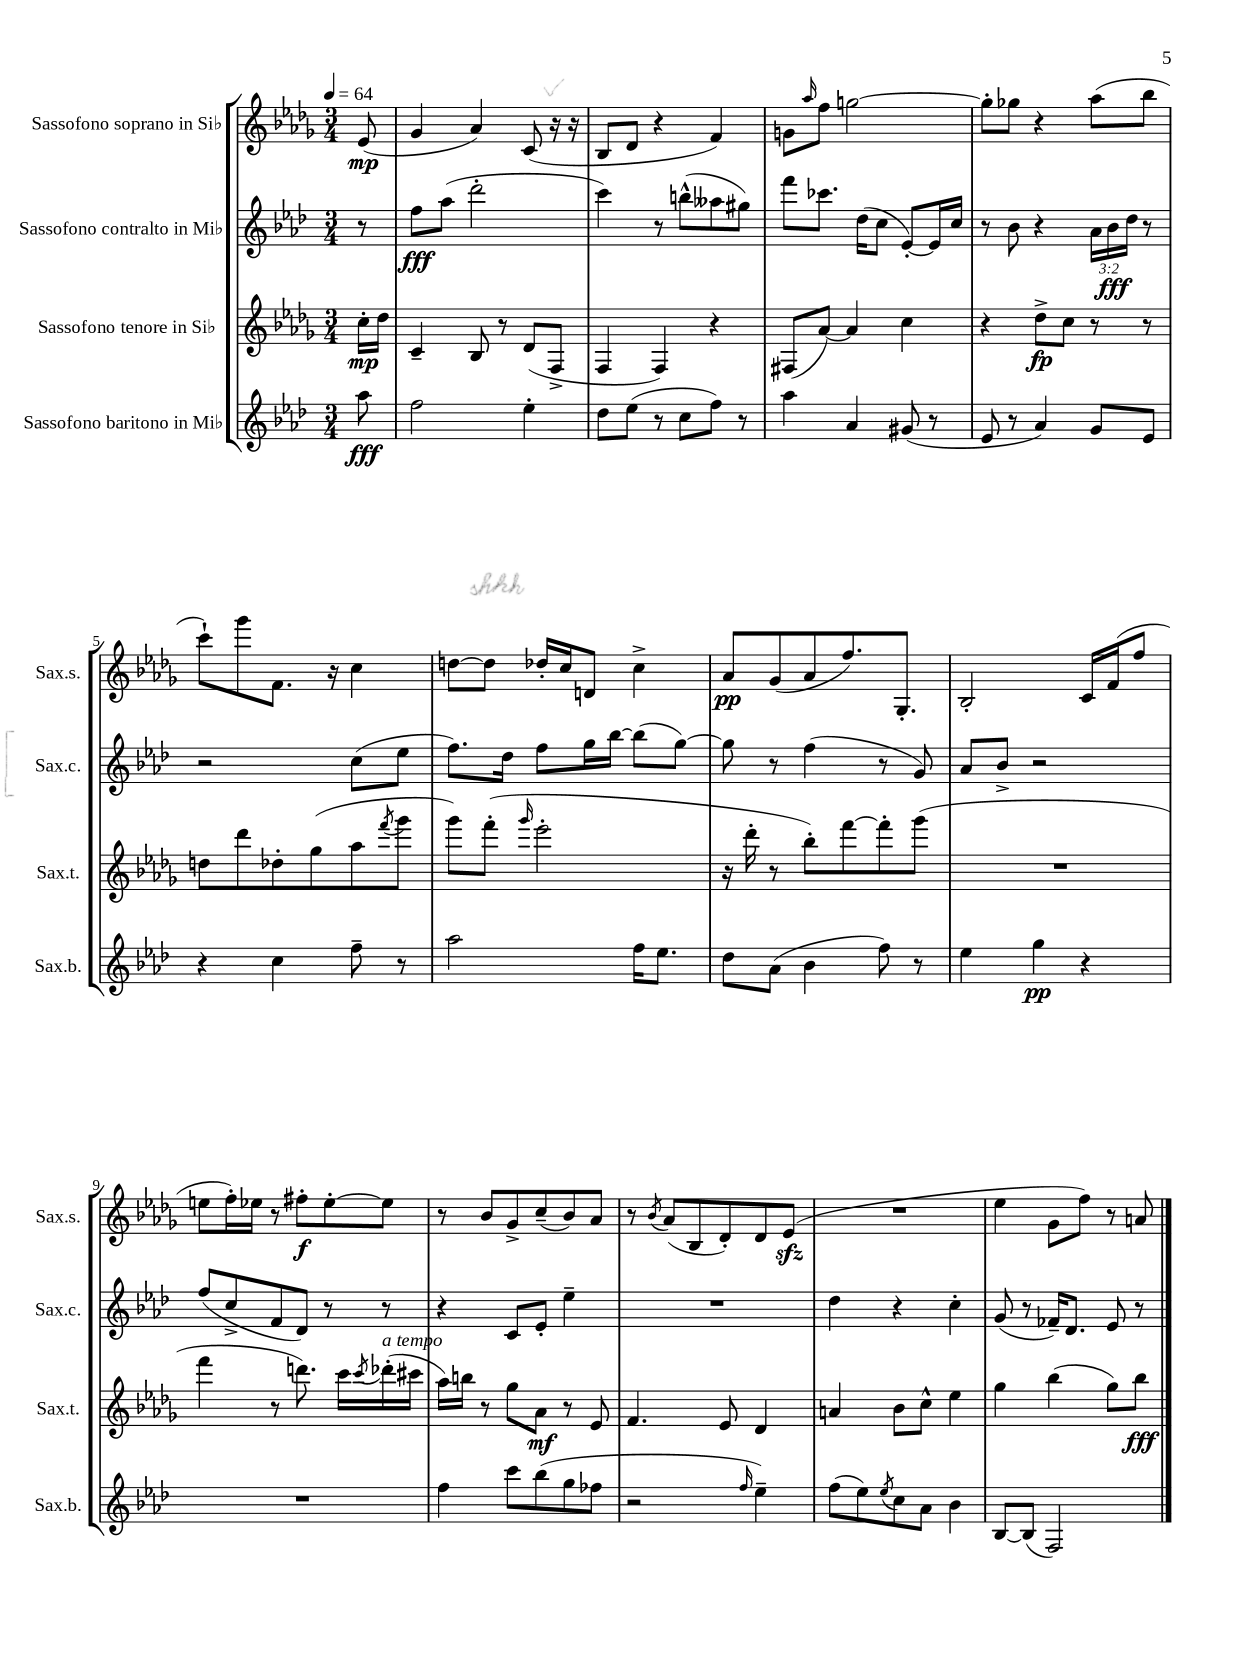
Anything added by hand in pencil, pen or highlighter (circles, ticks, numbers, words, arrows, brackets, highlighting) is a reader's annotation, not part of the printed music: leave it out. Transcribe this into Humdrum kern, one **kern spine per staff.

**kern	**dynam	**kern	**dynam	**kern	**dynam	**kern	**dynam
*part4	*part4	*part3	*part3	*part2	*part2	*part1	*part1
*staff4	*staff4	*staff3	*staff3	*staff2	*staff2	*staff1	*staff1
*I"Sassofono baritono in Mi♭	*	*I"Sassofono tenore in Si♭	*	*I"Sassofono contralto in Mi♭	*	*I"Sassofono soprano in Si♭	*
*I'Sax.b.	*	*I'Sax.t.	*	*I'Sax.c.	*	*I'Sax.s.	*
*clefG2	*	*clefG2	*	*clefG2	*	*clefG2	*
*k[b-e-a-d-]	*	*k[b-e-a-d-g-]	*	*k[b-e-a-d-]	*	*k[b-e-a-d-g-]	*
*M3/4	*	*M3/4	*	*M3/4	*	*M3/4	*
*MM64	*	*MM64	*	*MM64	*	*MM64	*
=	=	=	=	=	=	=	=
8aa-\	fff	16cc'\LL	mp	8r	.	(8e-/	mp
.	.	16dd-\JJ	.	.	.	.	.
=1	=1	=1	=1	=1	=1	=1	=1
2ff\	.	4c~/	.	8ff\L	fff	4g-/	.
.	.	.	.	(8aa-\J	.	.	.
.	.	8B-/	.	2ddd-'\	.	4a-/)	.
.	.	8r	.	.	.	.	.
4ee-'\	.	(8d-/L	.	.	.	(8c/	.
.	.	8F^/J	.	.	.	16r	.
.	.	.	.	.	.	16r	.
=2	=2	=2	=2	=2	=2	=2	=2
8dd-\L	.	4F/	.	4ccc\)	.	8B-/L	.
(8ee-\J	.	.	.	.	.	8d-/J	.
8r	.	4F/)	.	8r	.	4r	.
8cc\L	.	.	.	(8bbn^^\L	.	.	.
8ff\J)	.	4r	.	8aa--X\	.	4f/)	.
8r	.	.	.	8gg#X\J)	.	.	.
=3	=3	=3	=3	=3	=3	=3	=3
4aa-\	.	(8F#X/L	.	8fff\L	.	8gn\L	.
.	.	.	.	.	.	16qqaa-/	.
.	.	[8a-/J)	.	8.ccc-X\J	.	8ff\J	.
4a-/	.	4a-/]	.	.	.	[2ggn\	.
.	.	.	.	(16dd-\KL	.	.	.
.	.	.	.	8cc\J	.	.	.
(8g#X/	.	4cc\	.	[8e-'/L)	.	.	.
8r	.	.	.	16e-/L]	.	.	.
.	.	.	.	16cc/JJ	.	.	.
=4	=4	=4	=4	=4	=4	=4	=4
8e-/	.	4r	.	8r	.	8gg'\L]	.
8r	.	.	.	8b-\	.	8gg-X\J	.
4a-/)	.	8dd-^\L	fp	4r	.	4r	.
.	.	8cc\J	.	.	.	.	.
8g/L	.	8r	.	24a-\LL	.	(8aa-\L	.
.	.	.	.	24b-\	fff	.	.
.	.	.	.	24dd-\JJ	.	.	.
8e-/J	.	8r	.	8r	.	8bb-\J	.
!!LO:LB:g=z
=5	=5	=5	=5	=5	=5	=5	=5
4r	.	8ddn\L	.	2r	.	8ccc`\L)	.
.	.	8ddd-\	.	.	.	8ggg-\	.
4cc\	.	8dd-X'\	.	.	.	8.f\J	.
.	.	(8gg-\	.	.	.	.	.
.	.	.	.	.	.	16r	.
8ff~\	.	8aa-\	.	(8cc\L	.	4cc\	.
.	.	8qfff/	.	.	.	.	.
8r	.	8ggg-\J	.	8ee-\J	.	.	.
=6	=6	=6	=6	=6	=6	=6	=6
2aa-\	.	8ggg-\L)	.	8.ff\L)	.	[8ddn\L	.
.	.	(8fff'\J	.	.	.	8dd\J]	.
.	.	.	.	16dd-\Jk	.	.	.
.	.	16qqggg-/	.	.	.	.	.
.	.	2eee-'\	.	8ff\L	.	16dd-X'/LL	.
.	.	.	.	.	.	16cc/J	.
.	.	.	.	16gg\L	.	8dn/J	.
.	.	.	.	[16bb-\JJ	.	.	.
16ff\KL	.	.	.	(8bb-\L]	.	4cc^\	.
8.ee-\J	.	.	.	.	.	.	.
.	.	.	.	[8gg\J)	.	.	.
=7	=7	=7	=7	=7	=7	=7	=7
8dd-\L	.	16r	.	8gg\]	.	8a-/L	pp
.	.	16ddd-'\	.	.	.	.	.
(8a-\J	.	8r	.	8r	.	(8g-/	.
4b-\	.	8bb-'\L)	.	(4ff\	.	8a-/	.
.	.	[8fff\	.	.	.	8.ff/)	.
8ff\)	.	8fff'\]	.	8r	.	.	.
.	.	.	.	.	.	8.G-'/J	.
8r	.	(8ggg-\J	.	8g/)	.	.	.
=8	=8	=8	=8	=8	=8	=8	=8
4ee-\	.	2.r	.	8a-/L	.	2B-'/	.
.	.	.	.	8b-^/J	.	.	.
4gg\	pp	.	.	2r	.	.	.
4r	.	.	.	.	.	16c/LL	.
.	.	.	.	.	.	(16f/J	.
.	.	.	.	.	.	8ff/J	.
!!LO:LB:g=z
=9	=9	=9	=9	=9	=9	=9	=9
2.r	.	4fff\	.	(8ff/L	.	8een\L	.
.	.	.	.	8cc^/	.	16ff'\L)	.
.	.	.	.	.	.	16ee-X\JJ	.
.	.	8r	.	8f/	.	8r	.
.	.	8.dddn\)	.	8d-/J)	.	8ff#X'\L	f
.	.	.	.	8r	.	[8ee-'\	.
.	.	16ccc\LL	.	.	.	.	.
.	.	8qccc/	.	.	.	.	.
!	!	!LO:TX:a:i:t=a tempo	!	!	!	!	!
.	.	(16ddd-X'\	.	8r	.	8ee-\J]	.
.	.	16ccc#X\JJ	.	.	.	.	.
=10	=10	=10	=10	=10	=10	=10	=10
4ff\	.	16aa-\LL)	.	4r	.	8r	.
.	.	16bbn\JJ	.	.	.	.	.
.	.	8r	.	.	.	8b-/L	.
8ccc\L	.	8gg-\L	.	8c/L	.	8g-^/	.
(8bb-\	.	8a-\J	mf	8e-'/J	.	(8cc~/	.
8gg\	.	8r	.	4ee-~\	.	8b-/)	.
8ff-X\J	.	8e-/	.	.	.	8a-/J	.
=11	=11	=11	=11	=11	=11	=11	=11
2r	.	4.f/	.	2.r	.	8r	.
.	.	.	.	.	.	8qb-/	.
.	.	.	.	.	.	(8a-/L	.
.	.	.	.	.	.	8B-/	.
.	.	8e-/	.	.	.	8d-'/)	.
16qqff/	.	.	.	.	.	.	.
4ee-~\)	.	4d-/	.	.	.	8d-/	.
.	.	.	.	.	.	(8e-zz/J	.
=12	=12	=12	=12	=12	=12	=12	=12
(8ff\L	.	4an/	.	4dd-\	.	2.r	.
8ee-\)	.	.	.	.	.	.	.
8qee-/	.	.	.	.	.	.	.
8cc\	.	8b-\L	.	4r	.	.	.
8a-\J	.	8cc^^\J	.	.	.	.	.
4b-\	.	4ee-\	.	4cc'\	.	.	.
=13	=13	=13	=13	=13	=13	=13	=13
[8B-/L	.	4gg-\	.	(8g/	.	4ee-\	.
(8B-/J]	.	.	.	8r	.	.	.
2F/)	.	(4bb-\	.	16f-X~/KL)	.	8g-\L	.
.	.	.	.	8.d-/J	.	.	.
.	.	.	.	.	.	8ff\J)	.
.	.	8gg-\L)	.	8e-/	.	8r	.
.	.	8bb-\J	fff	8r	.	8an/	.
==	==	==	==	==	==	==	==
*-	*-	*-	*-	*-	*-	*-	*-
